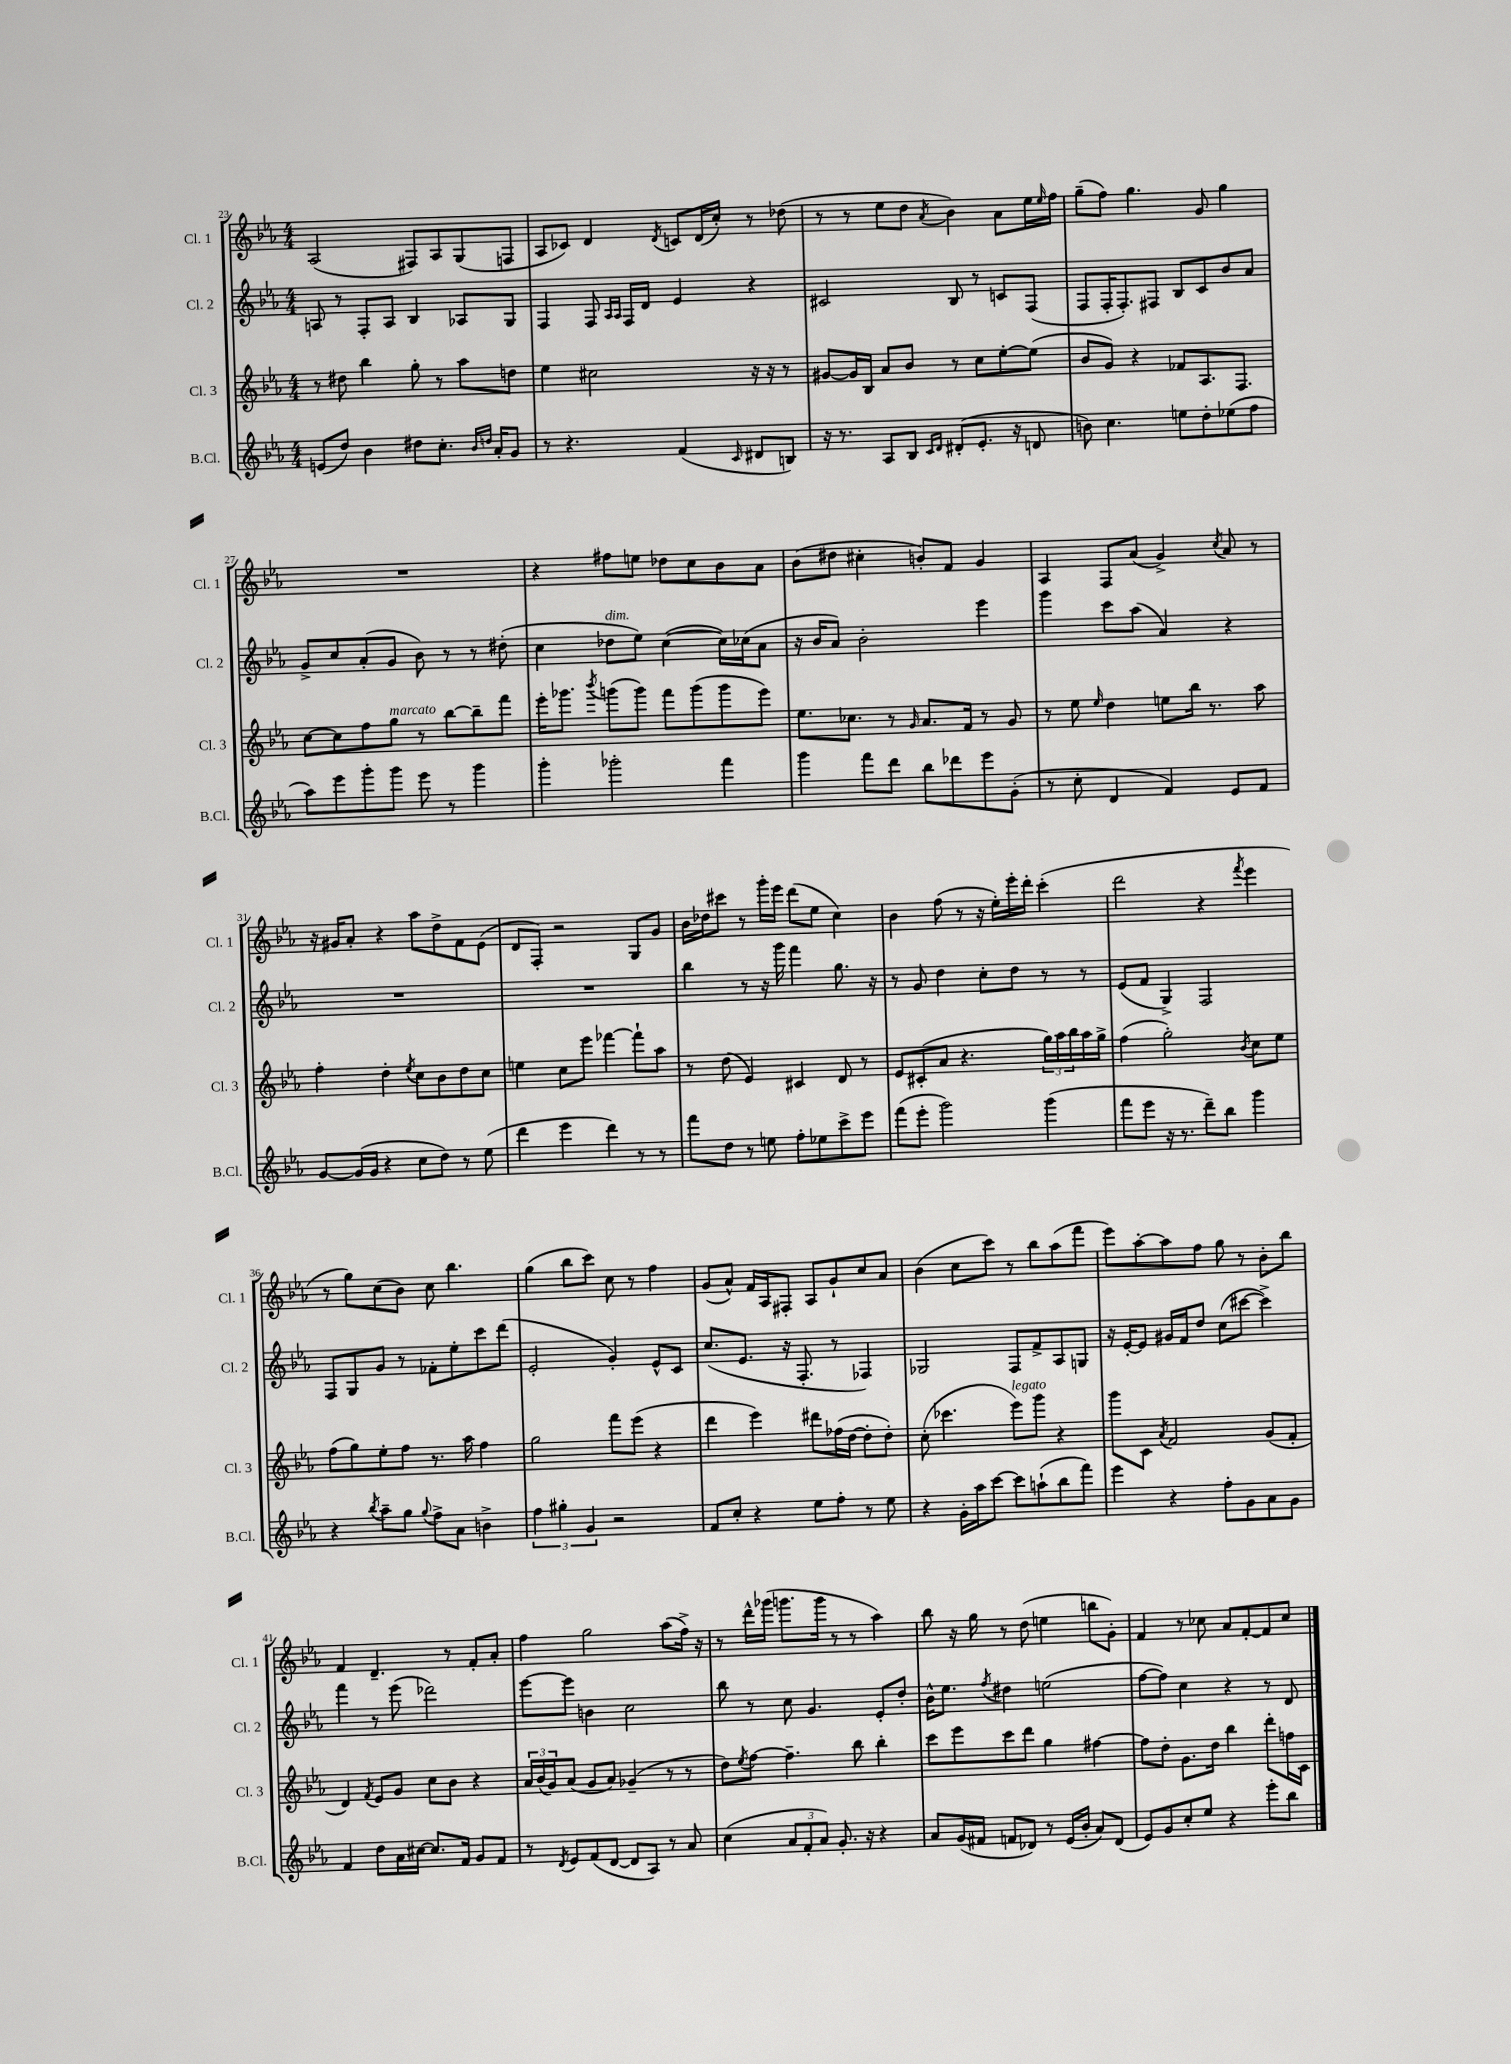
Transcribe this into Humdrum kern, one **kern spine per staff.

**kern	**kern	**kern	**kern
*staff4	*staff3	*staff2	*staff1
*clefG2	*clefG2	*clefG2	*clefG2
*k[b-e-a-]	*k[b-e-a-]	*k[b-e-a-]	*k[b-e-a-]
*M4/4	*M4/4	*M4/4	*M4/4
(8e	8r	8A	(2A-
8dd)	8dd#	8r	.
4b-	4bb-	8F'	.
.	.	8A	.
8dd#	8gg'	4B-	8F#)
8.cc'	8r	.	8A-
.	8aa-	8A-	(8G
16qqb-	.	.	.
16qqdd	.	.	.
16a-'	.	.	.
8g	8dd	8G	8F
=	=	=	=
8r	4ee-	4F	8A-
4.r	.	.	8c-)
.	2cc#	8F	4d
.	.	16qqA-	.
.	.	16qqA-	.
.	.	16F	.
.	.	16d	.
.	.	.	8qd
(4f	.	4e-	8c
.	.	.	(16d
.	.	.	16cc')
16qqc	.	.	.
8d#	16r	4r	8r
.	16r	.	.
8B)	8r	.	(8dd-
=	=	=	=
16r	[8g#	2c#	8r
8.r	.	.	.
.	16g#]	.	8r
.	16B-	.	.
8A-	8a-	.	8ee-
8B-	8b-	.	8dd
16qqc	.	.	.
16qqd	.	.	8qa-
(8d#'	8r	8B-	4b-)
8.e-'	8cc	8r	.
.	[8ee-'	8c	8a-
16r	.	.	.
8d	(8ee-]	(8F	16ee-
.	.	.	16qqee-
.	.	.	16ff
=	=	=	=
8b)	8b-	8F	(8gg~
4.cc	8g)	16F'	8ff)
.	.	8.F')	.
.	4r	.	4.gg
.	.	8F#	.
8ee	8f-	8B-	.
8dd'	8.A-	8c	8g
(8ee-	.	8b-	4gg
.	8.F	.	.
8ff	.	8a-	.
=	=	=	=
8aa-)	[8cc	8g^	1r
8eee-	8cc]	8cc	.
8ggg'	8ff	(8a-'	.
8ggg	8gg	8g	.
8eee-	8r	8b-)	.
8r	[8bb-	8r	.
4ggg	8bb-~]	8r	.
.	8fff	(8dd#'	.
=	=	=	=
4ggg'	16eee-'	4cc	4r
.	8.ggg-	.	.
.	8qbbb-	.	.
2ggg-'	(8ggg	8dd-	8ff#
.	8ggg)	8ee-)	8ee
.	8fff	([4cc	8dd-
.	(8ggg	.	8cc
4fff	8ggg	16cc])	8b-
.	.	(16cc-	.
.	8eee-)	8a-	8a-
=	=	=	=
4ggg	8.ee-	16r	(8b-
.	.	16b-	.
.	.	8a-)	8dd#
.	8.cc-	.	.
8fff	.	2b-'	4cc#'
8ddd	8r	.	.
.	16qqg	.	.
8bb-	8.a-	.	8b')
8ddd-	.	.	8f
.	16f	.	.
8eee-	8r	4eee-	4g
(8g'	8g	.	.
=	=	=	=
8r	8r	4ggg	4A-
8cc'	8ee-	.	.
.	16qqee-	.	.
4d	4dd	8ccc	8F
.	.	(8aa-	(8a-
4f)	8ee	4a-)	4g^)
.	16bb-	.	.
.	8.r	.	.
.	.	.	8qcc
8e-	.	4r	8a-
8f	8aa-	.	8r
=	=	=	=
[8g	4ff'	1r	16r
.	.	.	16g#
(16g]	.	.	8a-'
16g	.	.	.
4r	4dd'	.	4r
.	8qee-	.	.
8cc	8cc	.	8aa-
8dd)	8b-	.	8dd^
8r	8dd	.	8f
(8ee-	8cc	.	(8e-
=	=	=	=
4ddd	4ee	1r	8d
.	.	.	8F')
4eee-	8cc	.	2r
.	8eee-	.	.
4ddd)	[4fff-	.	.
8r	8fff-`]	.	8G
8r	8aa-	.	8g
=	=	=	=
8fff	8r	4bb-	16b-
.	.	.	16dd-
8dd	(8dd	.	8ccc#
8r	4e-)	8r	8r
8ee	.	16r	16ggg'
.	.	16ggg	16eee-
8ff'	4c#	4fff	(8ddd
8ee-	.	.	8ee-
8ccc^	8d	8.gg	4cc)
8eee-	8r	.	.
.	.	16r	.
=	=	=	=
(8fff	8e-	8r	4b-
8eee-'	(8c#'	8g	.
2ggg)	8a-	4dd	(8ff
.	4.r	.	8r
.	.	8cc'	16r
.	.	.	16ee-')
.	.	8dd	16eee-'
.	.	.	16ddd'
(4ggg	24gg)	8r	(4ccc'
.	24aa-	.	.
.	24bb-	.	.
.	16aa-	8r	.
.	16gg^	.	.
=	=	=	=
8fff	(4ff	(8e-	2ddd
8eee-	.	8f	.
16r	2gg')	4G^)	.
8.r	.	.	.
8ddd~)	.	2F	4r
8bb-	.	.	.
.	8qb-	.	8qfff
4ggg	8cc	.	4eee-
.	8ee-	.	.
=	=	=	=
4r	(8ff	8F	8r
.	8gg)	8G	8gg)
8qbb-	.	.	.
8aa-~	8ee-'	8g	(8cc
8gg	8ff	8r	8b-)
8qqgg	.	.	.
8ff^	8.r	8f-'	8cc
8a-	.	8ee-'	4.bb-
.	16aa-	.	.
4b^	4ff	8ccc	.
.	.	(8ddd	.
=	=	=	=
6ff	2gg	2e-'	(4gg
6gg#'	.	.	.
.	.	.	8bb-
6g	.	.	.
.	.	.	8ccc)
2r	8fff	4g')	8cc
.	(8eee-	.	8r
.	4r	8e-^^	4ff
.	.	8c	.
=	=	=	=
8f	4ddd	(8.cc	(8g
8cc'	.	.	8a-^^)
.	.	8.e-	.
4r	4eee-)	.	16f
.	.	.	16A-
.	.	16r	8F#'
.	.	8.F'	.
8ee-	8ddd#	.	8A-
8ff'	(16ff-	8r	8g`
.	[16dd	.	.
8r	8dd']	4F-)	8cc
8ee-	8dd')	.	8a-
=	=	=	=
4r	(8cc'	2G-	(4b-
.	4.ccc-	.	.
16g'	.	.	8cc
16aa-	.	.	.
[8ccc	.	.	8ccc)
8ccc]	8eee-)	8F	8r
(8aa`	8ggg	8f^	8bb-
8bb-	4r	8A-	(8aa-
8fff)	.	8G	8fff
=	=	=	=
4eee-	8ggg	16r	8eee-)
.	.	[16e-'	.
.	8c	8e-]	[8aa-'
.	8qa-	.	.
4r	2f	16g#	8aa-]
.	.	16f	.
.	.	8dd	8ff
8ff'	.	(8cc	8gg
8g	.	[8ccc#	8r
8a-	(8g	4ccc#^])	8b-'
8g	8f'	.	8bb-
=	=	=	=
4f	4d)	4fff	4f
.	8qf	.	.
8dd	8e-	8r	4.d~
16a-	8g	(8eee-	.
[16cc#	.	.	.
8.cc#]	8cc	2ddd-)	.
.	8b-	.	8r
16f	.	.	.
8g	4r	.	8f'
8f	.	.	8a-'
=	=	=	=
8r	24a-	[8eee-	4ff
.	(24b-	.	.
.	24g)	.	.
8qd	.	.	.
8e-	(8a-	8eee-]	.
(8f	8g	4b	2gg
[8d	8a-)	.	.
8d]	(4g-~	2cc	.
8A-)	.	.	.
8r	8r	.	(8aa-
8a-	8r	.	16ff^)
.	.	.	16r
=	=	=	=
(4cc	8dd)	8bb-	8r
.	8qee-	.	.
.	[8ff	8r	16ddd^^
.	.	.	(16ggg-
12a-	4.ff~]	8cc	8.ggg
12f'	.	.	.
.	.	4.g	.
12a-)	.	.	.
.	.	.	16ggg
8.g'	.	.	8r
.	8bb-	.	8r
16r	.	.	.
4r	4bb-'	8e-'	4aa-)
.	.	8dd'	.
=	=	=	=
8a-	8ccc	16b-^^	8bb-
.	.	8.ee-	.
(16g	8eee-	.	16r
16f#	.	.	16gg
.	.	8qff	.
8f	8ccc	4dd#	8r
8d-)	8ddd	.	(8dd
8r	4gg	(2ee	4ee
(16e-	.	.	.
16b-'	.	.	.
8a-)	[4ff#	.	8bb
(8d-	.	.	8g')
=	=	=	=
8e-)	8ff#]	[8ff	4f
8g	8dd'	8ff])	.
8cc'	8.g	4cc	8r
8ee-	.	.	8cc-
.	16dd	.	.
4r	4bb-	4r	8a-
.	.	.	[8f'
8eee-'	8ddd'	8r	8f]
8bb-	16ff	8d	8cc-
.	16c	.	.
==	==	==	==
*-	*-	*-	*-
